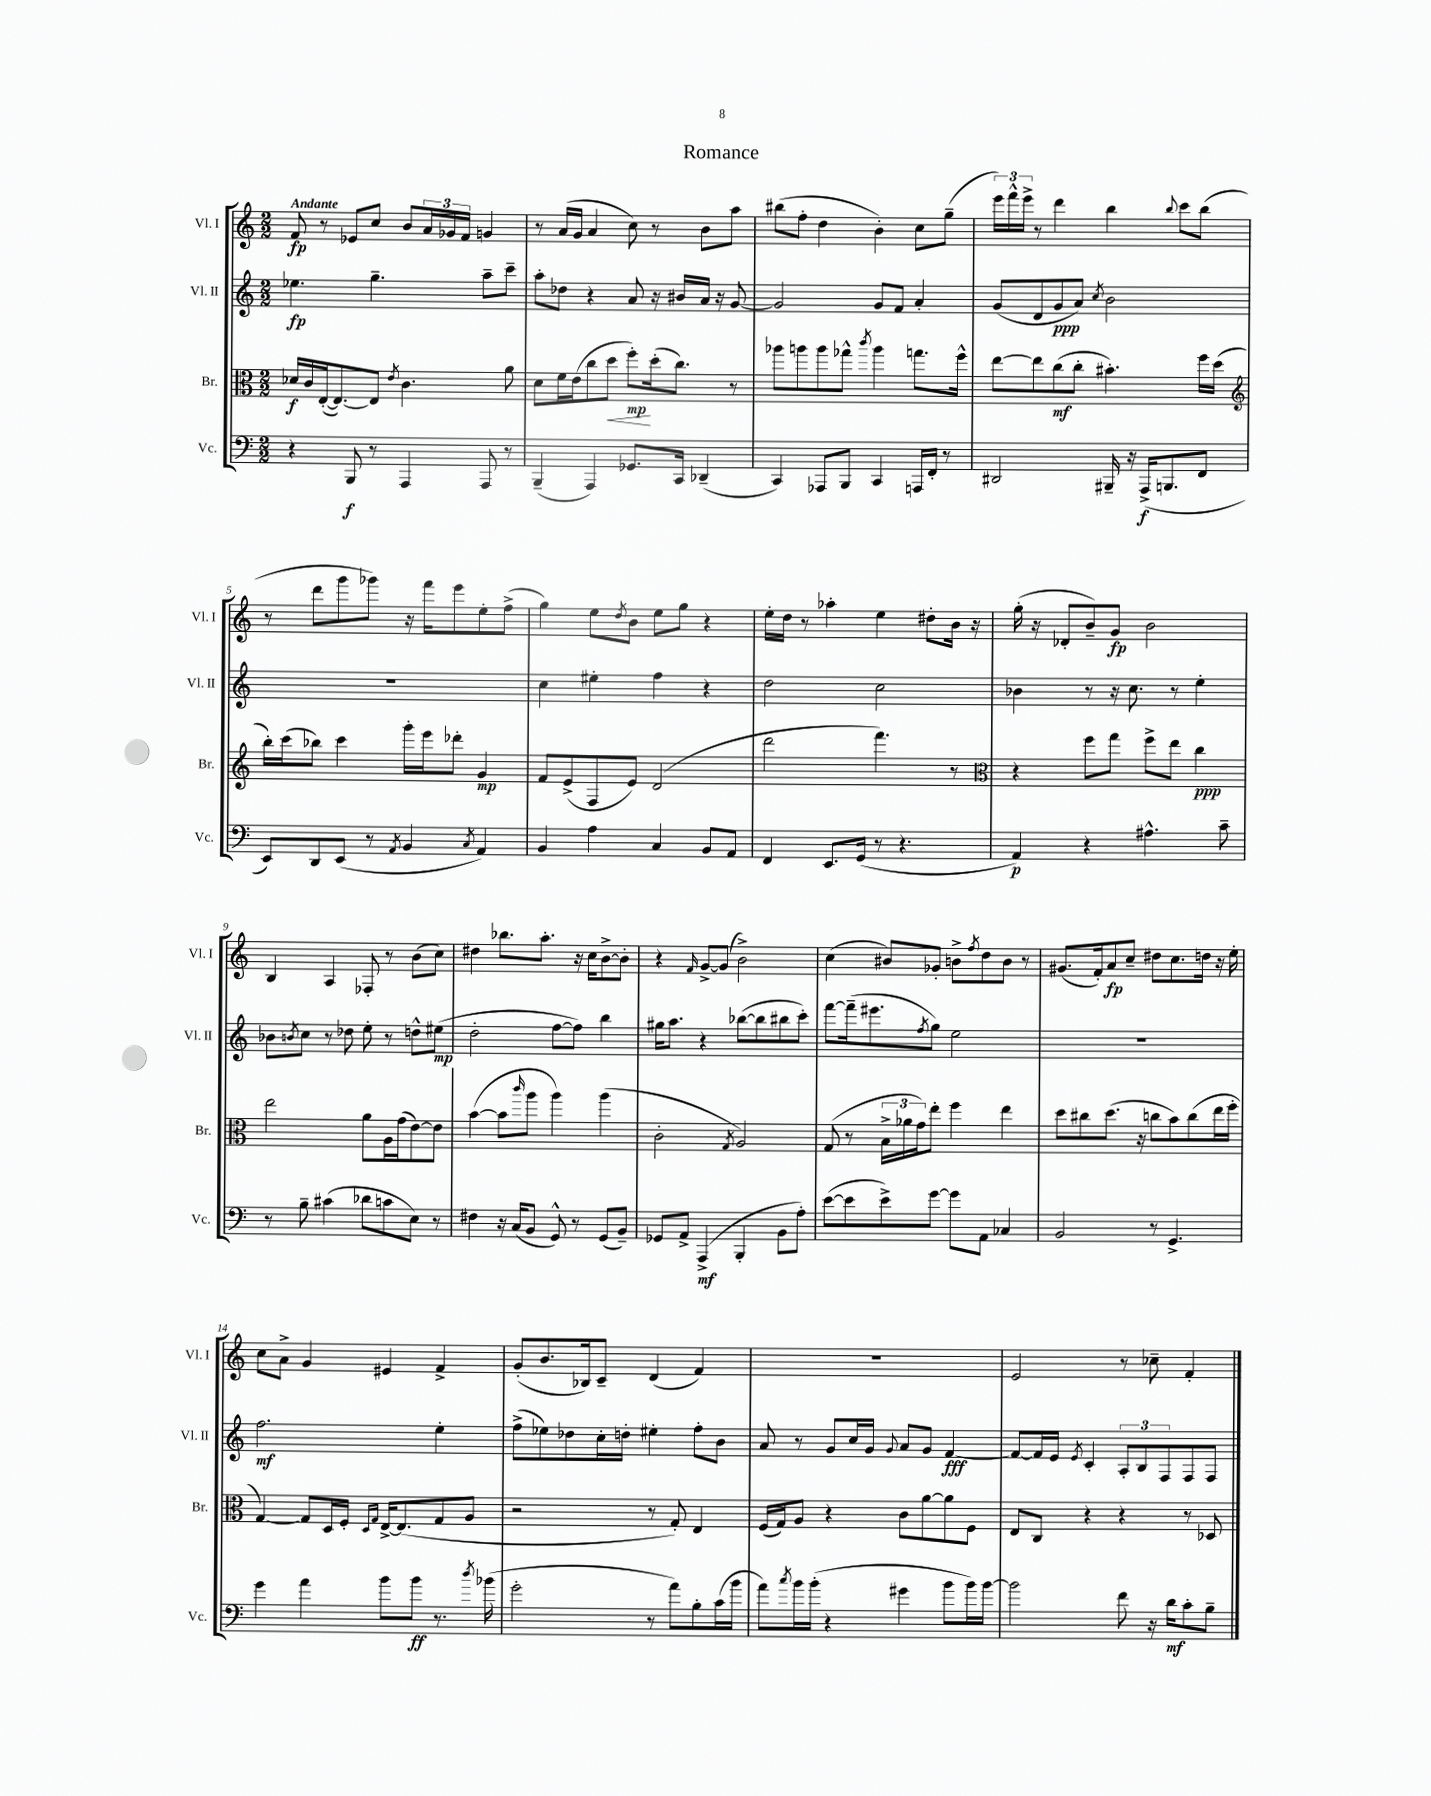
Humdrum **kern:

**kern	**kern	**kern	**kern
*staff4	*staff3	*staff2	*staff1
*clefF4	*clefC3	*clefG2	*clefG2
*k[]	*k[]	*k[]	*k[]
*M2/2	*M2/2	*M2/2	*M2/2
4r	16d-/LL	4.ee-\	8f/
.	16c/	.	.
.	([16E'/J	.	8r
.	8.E/_)	.	.
8BBB/	.	.	8e-/L
8r	8E/]J	4.gg~\	8cc/J
.	8qe/	.	.
4AAA/	4.c\	.	8b/L
.	.	.	24a/L
.	.	.	24g-/
.	.	.	24f/JJ
8AAA/	.	8aa~\L	4g/
8r	8a\	8ccc~\J	.
=	=	=	=
(4BBB~/	8d\L	8aa'\L	8r
.	16f\L	8dd-\J	(16a/LL
.	(16e\J	.	16g/JJ
4AAA/)	8cc\	4r	4a/
.	8dd\J	.	.
8.GG-/L	8ff'\L)	8a/	8cc\)
.	(16dd'\k	16r	8r
16CC/Jk	8.cc\J)	16b#/LL	.
(4DD-~/	.	16a/JJ	8b\L
.	.	16r	.
.	8r	[8g/	8aa\J
=	=	=	=
4CC/)	8aa-\L	2g/]	(8bb#\L
.	8aa\	.	8ff'\J
8AAA-/L	8aa\	.	4dd\
8BBB/J	8gg-^^\J	.	.
.	8qccc/	.	.
4CC/	4aa\	8g/L	4b'\)
.	.	8f/J	.
16AAA/LL	8.gg\L	4a'/	8cc\L
16FF'/JJ	.	.	.
8r	.	.	(8gg~\J
.	16ff^^\Jk	.	.
=	=	=	=
2DD#/	[8ee\L	(8g/L	24eee\LL)
.	.	.	24fff^^\
.	.	.	24eee^\JJ
.	8ee\]	8d/	8r
.	(8cc\	8g/	4ddd\
.	8cc'\J	8a/J)	.
.	.	8qcc/	.
16BBB#~/	4.b#'\)	2b\	4bb\
16r	.	.	.
(16AAA^/LK	.	.	.
8.BBB/	.	.	.
.	.	.	8qqbb/
.	.	.	8ccc\L
8FF/J	16ff\LL	.	(8bb\J
.	(16dd\JJ	.	.
=	=	=	=
*	*clefG2	*	*
8EE/L)	16bb'\LL)	1r	8r
.	(16ccc\J	.	.
8DD/	8bb-\J)	.	8ddd\L
(8EE/J	4ccc\	.	8ggg\
8r	.	.	8ggg-\J)
8qAA/	.	.	.
4BB/	16ggg'\LL	.	16r
.	16eee\J	.	16fff\LK
.	8ddd-'\J	.	8eee\
8qC/	.	.	.
4AA/)	4g/	.	8ee'\
.	.	.	(8ff^\J
=	=	=	=
4BB/	8f/L	4cc\	4gg\)
.	(8e^/	.	.
4A\	8F/	4ee#'\	8ee\L
.	.	.	8qdd/
.	8e/J)	.	8b\J
4C/	(2d/	4ff\	8ee\L
.	.	.	8gg\J
8BB/L	.	4r	4r
8AA/J	.	.	.
=	=	=	=
4FF/	2ddd\	2dd\	16ee'\LL
.	.	.	16dd\JJ
.	.	.	8r
8.EE/L	.	.	4aa-'\
(16GG/Jk	.	.	.
8r	4.fff\)	2cc\	4ee\
4.r	.	.	.
.	.	.	8dd#'\L
.	8r	.	16b\Jk
.	.	.	16r
=	=	=	=
*	*clefC3	*	*
4AA/)	4r	4b-\	(16gg'\
.	.	.	16r
.	.	.	8d-'/L
4r	8ff\L	8r	8b~/)
.	8gg\J	16r	8g/J
.	.	8.cc\	.
4.A#^^\	8ff^\L	.	2b\
.	8ee\J	8r	.
.	4cc\	4ee'\	.
8c~\	.	.	.
=	=	=	=
8r	2ee\	8b-\L	4B/
.	.	8qb/	.
8B~\	.	8cc\J	.
(4c#\	.	8r	4A/
.	.	8dd-\	.
8d-\L	8a\L	8ee'\	8F-'/
8c\	16A\L	8r	8r
.	(16g\J	.	.
8E\J)	[8e\)	8dd^^\L	(8b\L
8r	8e\]J	(8ee#\J	8cc\J)
=	=	=	=
4F#\	([4b\	2dd'\	4dd#\
16r	8b\]L	.	8.bb-\L
(16C/LK	.	.	.
.	16qqccc/	.	.
8BB/J	8aa\J	.	.
.	.	.	8.aa'\J
8GG^^/)	4aa\)	[8ff\L	.
8r	.	8ff\]J)	16r
.	.	.	16cc\LK
(8GG/L	(4aa\	4bb\	[8b^\
8BB~/J)	.	.	8b'\]J
=	=	=	=
8GG-/L	2c'\	16gg#\LK	4r
.	.	8.aa\J	.
8AA^/J	.	.	.
.	.	.	16qqf/
(4AAA^/	.	4r	[8g^/L
.	.	.	(8g/]J
.	8qG/	.	.
4BBB'/	2A/)	([8bb-\L	2b^\)
.	.	8bb-\]	.
8BB\L	.	8bb#\	.
8A'\J)	.	8ccc'\J)	.
=	=	=	=
([8e\L	(8G/	[8fff\L	(4cc\
8e\]	8r	(16fff~\]k	.
.	.	8.eee#\	.
8e^\)	24B^\LL	.	8b#/L)
.	24a-\	.	.
.	24g\J)	.	.
.	.	8qff/	.
[8g\J	8ee'\J	8gg\J)	8g-'/J
8g\]L	4ff\	2ee\	8b^\L
.	.	.	8qff/
8AA\J	.	.	8dd\
4C-/	4ee\	.	8b\J
.	.	.	8r
=	=	=	=
2BB/	8dd\L	1r	(8.g#/L
.	8cc#\	.	.
.	.	.	16f'/k)
.	(8.dd\J	.	8a/
.	.	.	8cc~/J
.	16r	.	.
8r	8cc\L	.	8dd#\L
4.GG^/	8b\)	.	8.cc\
.	(8cc\	.	.
.	.	.	16dd\Jk
.	16ee\L	.	16r
.	16ff'\JJ	.	16ee'\
=	=	=	=
4g\	[4G/)	2.ff\	8cc\L
.	.	.	8a^\J
4a\	8G/]L	.	4g/
.	16D/L	.	.
.	16F'/JJ	.	.
.	16qqD/LL	.	.
.	16qqG/JJ	.	.
8b\L	[16E^/LK	.	4e#/
.	(8.E/]	.	.
8b\J	.	.	.
8.r	8G/	4ee'\	4f^/
.	8A/J	.	.
8qdd/	.	.	.
(16b-\	.	.	.
=	=	=	=
2g'\	2r	(8ff^\L	(8g'/L
.	.	8ee-\)	8.b/
.	.	8dd-\	.
.	.	.	16B-/k)
.	.	16cc'\L	8c~/J
.	.	16dd'\JJ	.
8r	8r	4ee#'\	(4d/
8a\L)	8G'/)	.	.
8B'\	4E/	8ff'\L	4f/)
(16c\L	.	8b\J	.
16b\JJ	.	.	.
=	=	=	=
8a\L)	(16F/LL	8a/	1r
.	16G/J)	.	.
8qcc/	.	.	.
16b\L	8A/J	8r	.
(16b'\JJ	.	.	.
4r	4r	8g/L	.
.	.	16cc/L	.
.	.	16g/JJ	.
.	.	8qqg/	.
4g#\	8c\L	8a/L	.
.	[8a\	8g/J	.
8b\L	8a\]	[4f/	.
16b\L)	8F\J	.	.
[16b\JJ	.	.	.
=	=	=	=
2b\]	8E/L	8f/_L	2e/
.	8C/J	16f/]L	.
.	.	16e/JJ	.
.	.	8qe/	.
.	4r	4c'/	.
8f\	4r	12A'/L	8r
.	.	12B/	.
16r	.	.	8cc-~\
.	.	12F/	.
16d\LK	.	.	.
8c'\	8r	8F/	4f'/
8B~\J	8D-/	8F/J	.
==	==	==	==
*-	*-	*-	*-
